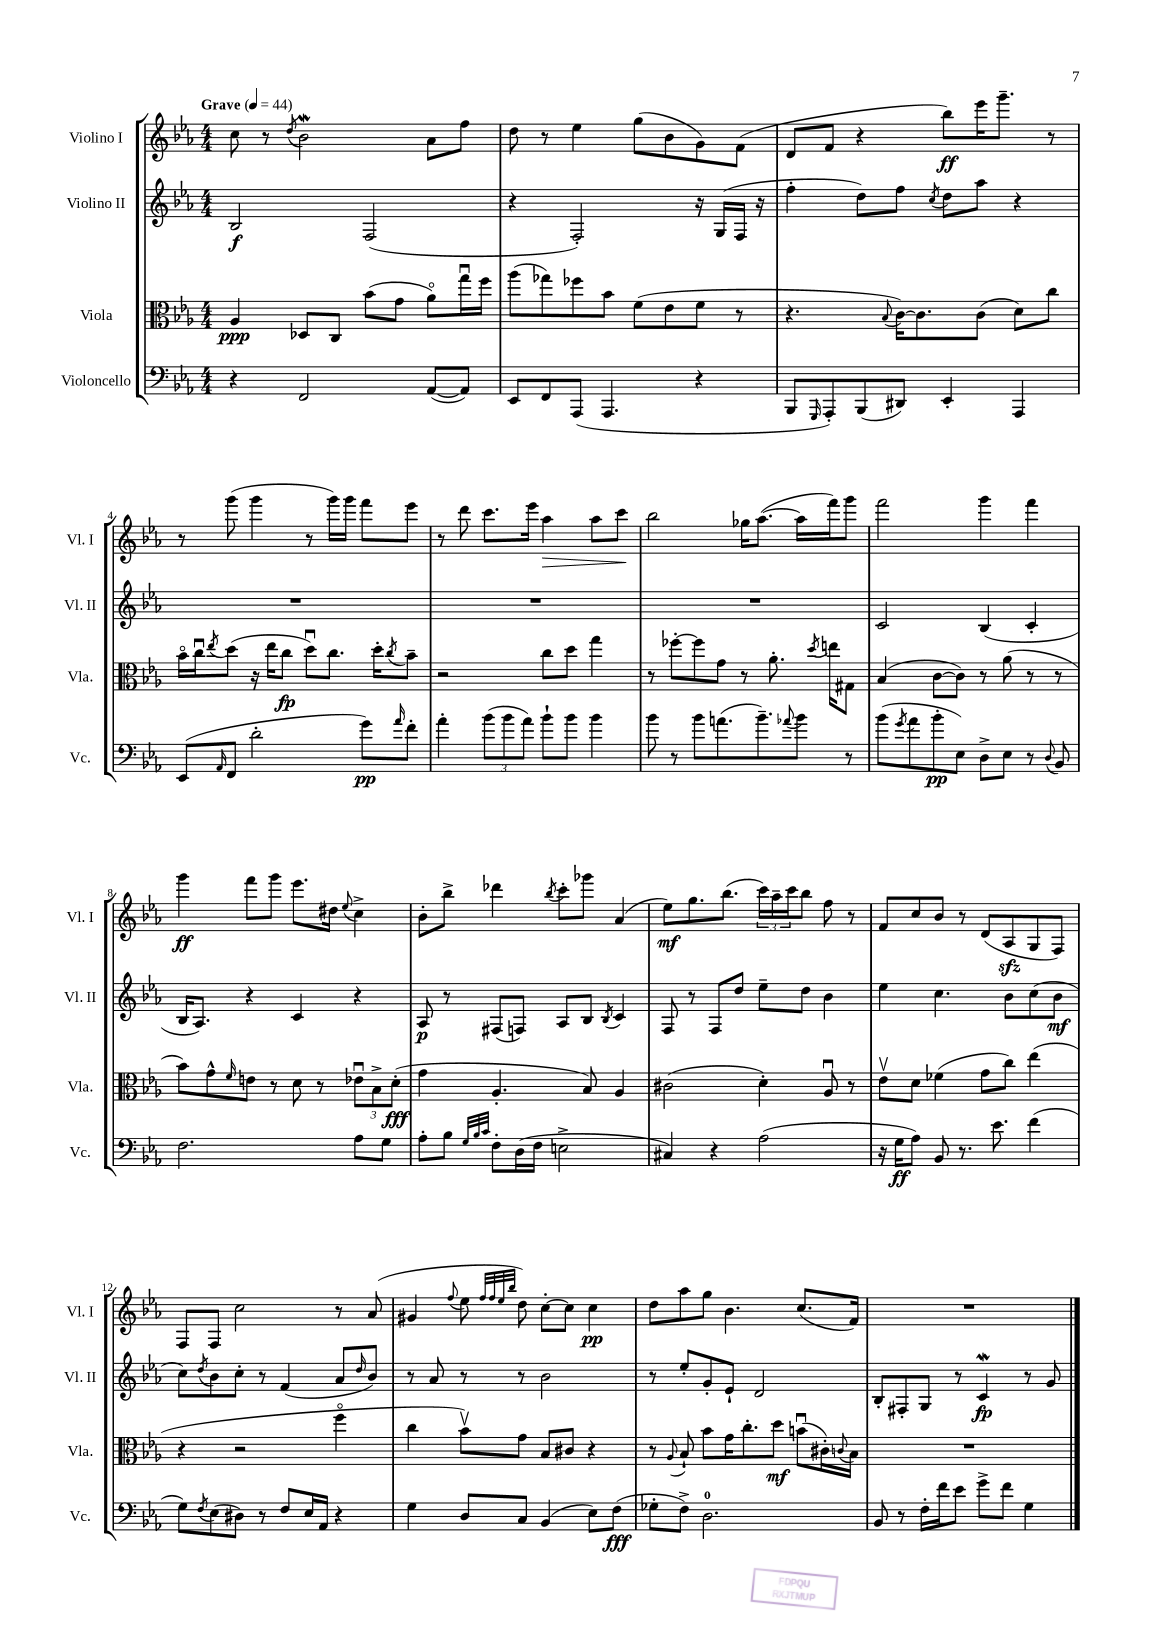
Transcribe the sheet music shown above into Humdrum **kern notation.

**kern	**kern	**kern	**kern
*staff4	*staff3	*staff2	*staff1
*clefF4	*clefC3	*clefG2	*clefG2
*k[b-e-a-]	*k[b-e-a-]	*k[b-e-a-]	*k[b-e-a-]
*M4/4	*M4/4	*M4/4	*M4/4
*MM44	*MM44	*MM44	*MM44
4r	4A-/	2B-/	8cc\
.	.	.	8r
.	.	.	8qdd/
2FF/	8D-/L	.	2b-\
.	8C/J	.	.
.	(8b-\L	(2F/	.
.	8g\J	.	.
([8AA-/L	8a-o\L)	.	8a-\L
8AA-/]J)	16ggu\L	.	8ff\J
.	16ff\JJ	.	.
=	=	=	=
8EE-/L	(8aa-\L	4r	8dd\
8FF/	8gg-\)	.	8r
(8AAA-/J	8ff-\	2F'/)	4ee-\
4.AAA-/	8b-\J	.	.
.	(8f\L	.	(8gg\L
.	8e-\	.	8b-\
4r	8f\J	16r	8g\)
.	.	(16G/LL	.
.	8r	16F/JJ	(8f\J
.	.	16r	.
=	=	=	=
8BBB-/L	4.r	4ff'\	8d/L
16qqGGG/	.	.	.
8AAA-'/)	.	.	8f/J
(8BBB-/	.	8dd\L)	4r
.	8qqB-/	.	.
8DD#/J)	[16c\LK)	8ff\J	.
.	8.c\]	.	.
.	.	8qcc/	.
4EE-'/	.	8dd\L	8bb-\L)
.	(8c\J	8aa-\J	16eee-\K
.	.	.	8.ggg~\J
4AAA-/	8d\L)	4r	.
.	8cc\J	.	8r
=	=	=	=
(8EE-/L	16b-o\LL	1r	8r
.	16ccu\J	.	.
16qqAA-/	8qee-/	.	.
8FF/J	(8dd\J	.	(8ggg\
2d'\	16r	.	4ggg\
.	16ee-\LK	.	.
.	8cc\J	.	.
.	8ddu\L)	.	8r
.	8.cc\J	.	16ggg\LL)
.	.	.	16ggg\JJ
8g\L)	.	.	8fff\L
.	16dd'\LK	.	.
16qqa-/	8qcc/	.	.
8f'\J	8b-~\J	.	8eee-\J
=	=	=	=
4a-'\	2r	1r	8r
.	.	.	8ddd\
(12b-\L	.	.	8.ccc\L
12b-\	.	.	.
12a-\J)	.	.	.
.	.	.	16eee-\Jk
8b-`\L	8cc\L	.	4aa-\
8b-\J	8dd\J	.	.
4b-\	4gg\	.	8aa-\L
.	.	.	8ccc\J
=	=	=	=
8b-\	8r	1r	2bb-\
8r	[8ff-'\L	.	.
8b-\L	8ff-\]	.	.
(8.a\	8g\J	.	.
.	8r	.	16gg-\LK
8.b-~\)	.	.	([8.aa-\J
.	8.a-'\	.	.
8qqa-/	.	.	.
8b-\J	.	.	16aa-\]LL
.	8qdd/	.	.
.	16ee\LK	.	16fff\J)
8r	8G#\J	.	8ggg\J
=	=	=	=
(8b-\L	(4B-/	2c/	2fff\
8qg/	.	.	.
8a-\	.	.	.
8b-'\	[8c\L	.	.
8E-\J)	8c\]J)	.	.
8D^\L	8r	(4B-/	4ggg\
8E-\J	(8a-\	.	.
8r	8r	4c'/	4fff\
8qqD/	.	.	.
8BB-/	8r	.	.
=	=	=	=
2.F\	8b-\L)	16B-/LK	4ggg\
.	.	8.A-/J)	.
.	8g^^\	.	.
.	16qqf/	.	.
.	8e\J	4r	8fff\L
.	8r	.	8ggg\J
.	8d\	4c/	8.eee-\L
.	8r	.	.
.	.	.	16dd#\Jk
.	.	.	8qqee-/
8A-\L	12e-u\L	4r	4cc^\
.	12B-^\	.	.
8G\J	.	.	.
.	(12d'\J	.	.
=	=	=	=
8A-'\L	4g\	8A-/	8b-'\L
8B-\J	.	8r	8bb-^\J
32qqG/LLL	.	.	.
32qqB-/	.	.	.
32qqc/JJJ	.	.	.
8F'\L	4.A-'/	(8F#/L	4ddd-\
(16D\L	.	8F/J)	.
16F\JJ	.	.	.
.	.	.	8qbb-/
2E^\	.	8A-/L	8ccc'\L
.	8B-/)	8B-/J	8ggg-\J
.	.	8qB-/	.
.	4A-/	4c/	(4a-/
=	=	=	=
4C#/)	(2c#\	8F/	8ee-\L)
.	.	8r	8.gg\
4r	.	8F/L	.
.	.	.	(8.bb-\J
.	.	8dd/J	.
(2A-\	4d'\)	8ee-~\L	24ccc\LL)
.	.	.	24aa-~\
.	.	.	24ccc\J
.	.	8dd\J	8bb-\J
.	8A-u/	4b-\	8ff\
.	8r	.	8r
=	=	=	=
16r	8e-v\L	4ee-\	8f/L
16G\LK	.	.	.
8A-\J)	8d\J	.	8cc/
8BB-/	(4f-\	4.cc\	8b-/J
8.r	.	.	8r
.	8g\L	.	(8d/L
8.e-\	.	.	.
.	8cc\J)	8b-\L	8A-/
(4f\	(4ee-\	(8cc\	8G/
.	.	8b-\J	8F/J)
=	=	=	=
8G\L)	4r	8cc\L)	8F/L
8qF/	.	8qdd/	.
(8E-\	.	8b-\	8F/J
8D#\J)	2r	8cc'\J	2cc\
8r	.	8r	.
8F/L	.	(4f/	.
16E-/L	.	.	.
16AA-/JJ	.	.	.
4r	4ffo\	8a-/L	8r
.	.	16qqdd/	.
.	.	8b-/J)	(8a-/
=	=	=	=
4G\	4cc\	8r	4g#/
.	.	8a-/	.
.	.	.	8qqff/
8D/L	8b-v\L)	8r	8ee-\
.	.	.	32qqff/LLL
.	.	.	32qqff/
.	.	.	32qqee-/
.	.	.	32qqbb-/JJJ
8C/J	8g\J	8r	8dd\)
(4BB-/	8B-/L	2b-\	[8cc'\L
.	8c#/J	.	8cc\]J
8E-\L)	4r	.	4cc\
(8F\J	.	.	.
=	=	=	=
8G-'\L	8r	8r	8dd\L
.	8qqA-/	.	.
8F^\J)	8B-`/	8ee-'/L	8aa-\
2.D\	8b-\L	8g'/	8gg\J
.	16g\K	8e-`/J	4.b-\
.	8.cc'\	.	.
.	.	2d/	.
.	8dd\J	.	.
.	(8bu\L	.	(8.cc/L
.	16c#'\L)	.	.
.	8qqc/	.	.
.	16B-\JJ	.	16f/Jk)
=	=	=	=
8BB-/	1r	8B-'/L	1r
8r	.	8F#'/	.
16F'\LL	.	8G/J	.
16f\J	.	.	.
8e-\J	.	8r	.
8g^\L	.	4c/	.
8f\J	.	.	.
4G\	.	8r	.
.	.	8g/	.
==	==	==	==
*-	*-	*-	*-
